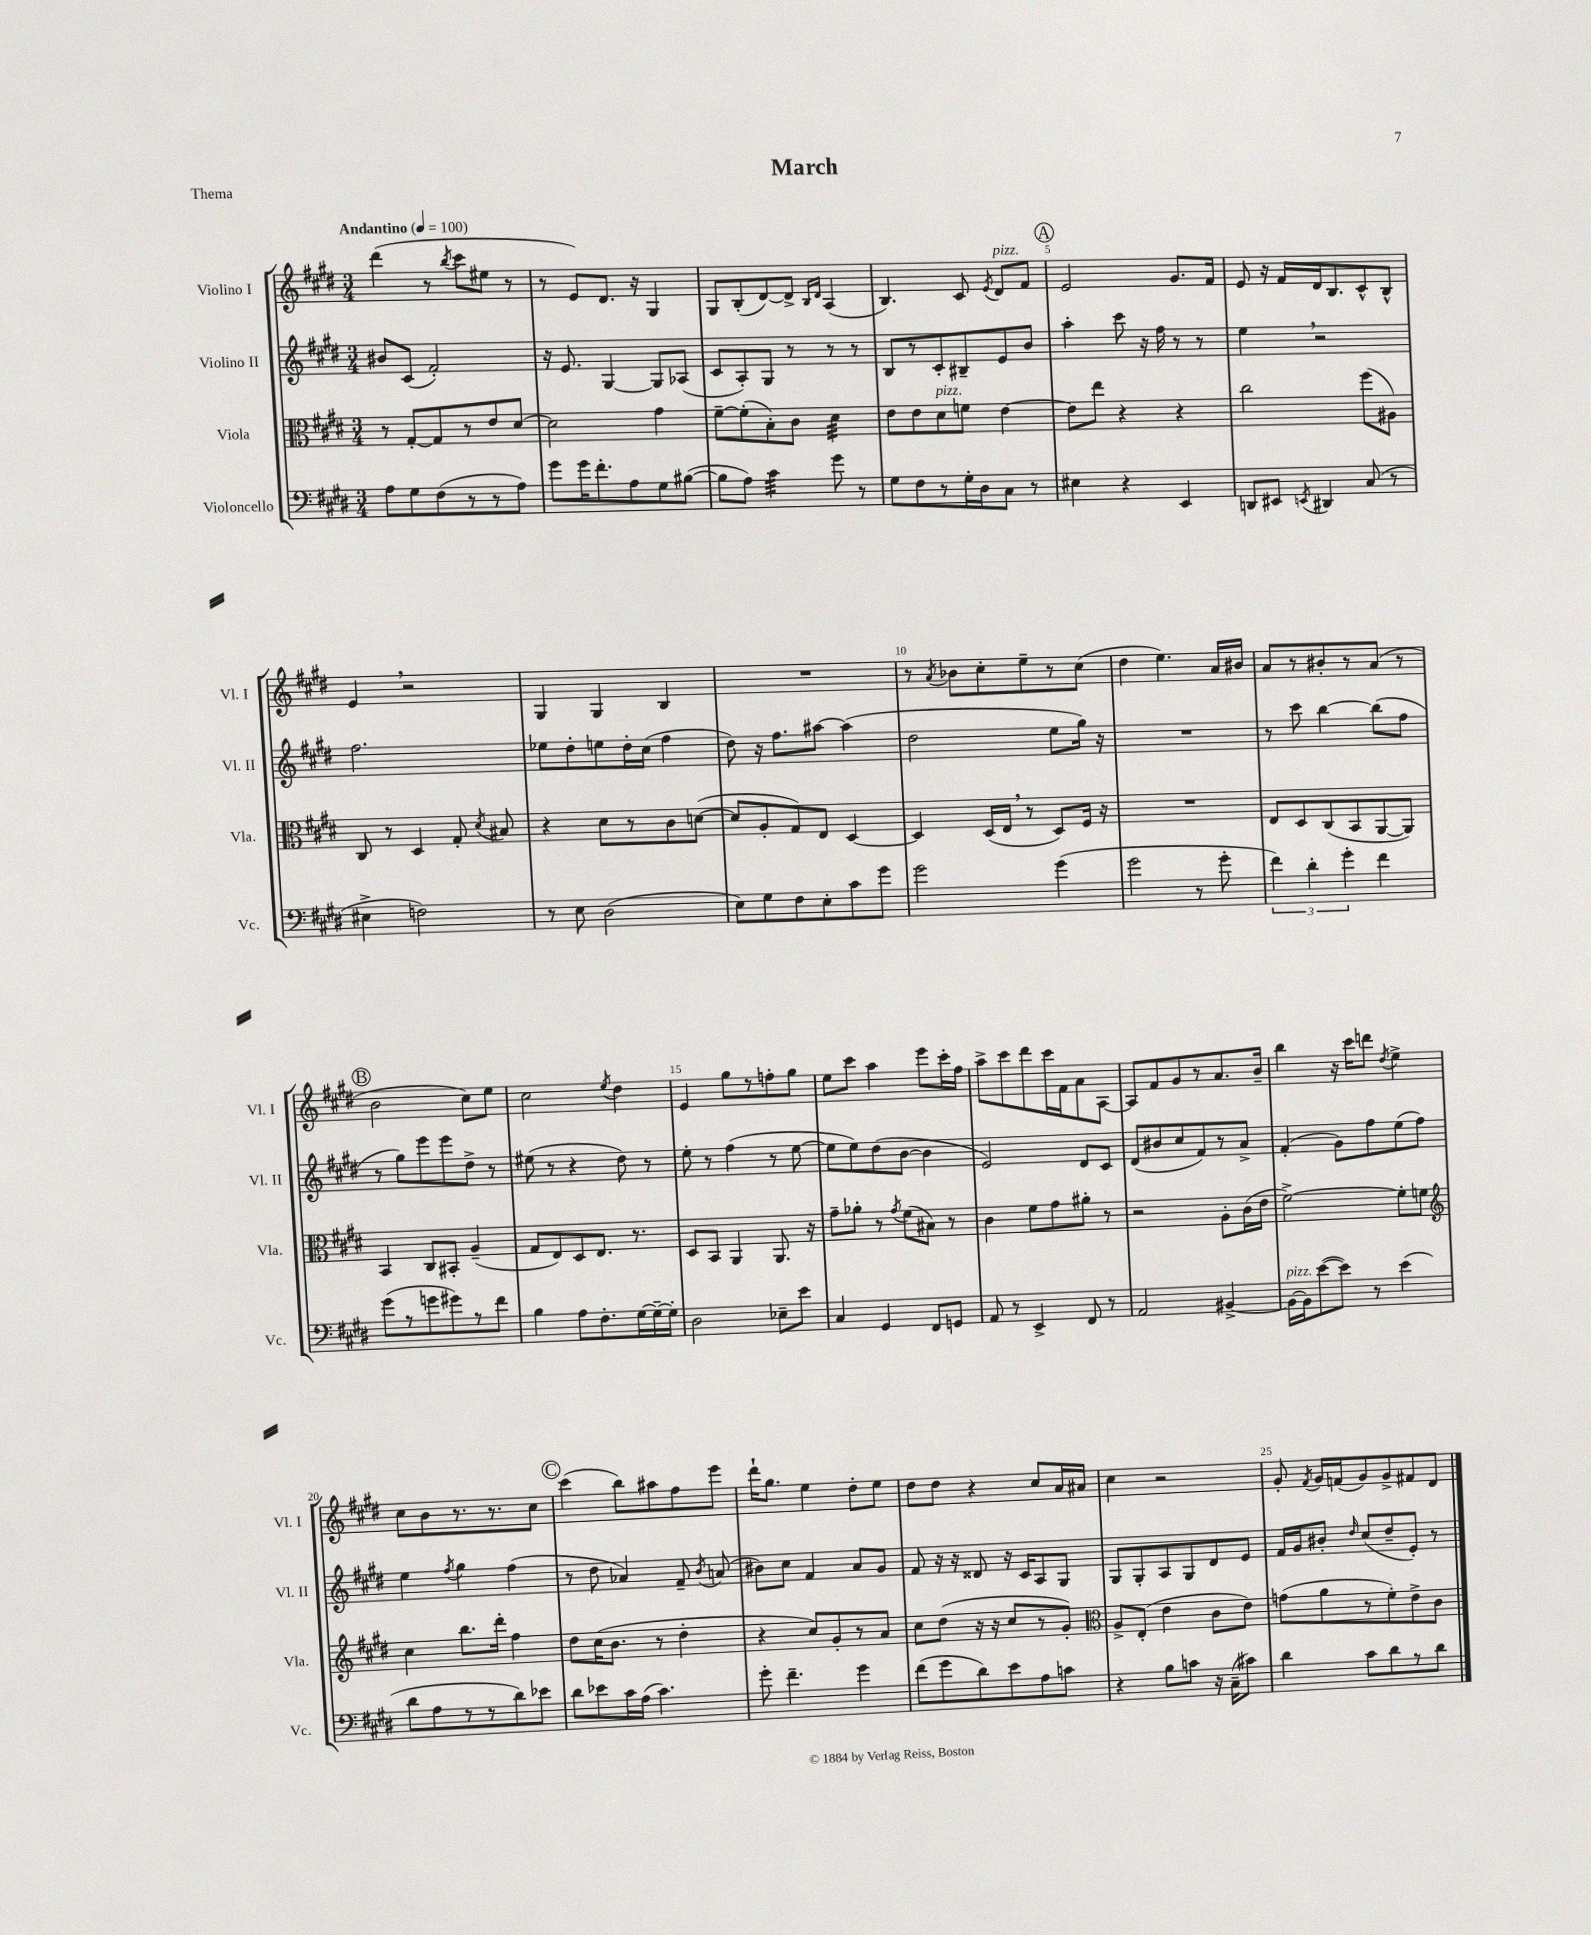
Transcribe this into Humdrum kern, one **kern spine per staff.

**kern	**kern	**kern	**kern
*staff4	*staff3	*staff2	*staff1
*clefF4	*clefC3	*clefG2	*clefG2
*k[f#c#g#d#]	*k[f#c#g#d#]	*k[f#c#g#d#]	*k[f#c#g#d#]
*M3/4	*M3/4	*M3/4	*M3/4
*MM100	*MM100	*MM100	*MM100
8A	8r	8b#	(4ddd#
8G#	[8G#'	(8c#	.
(8F#	8G#]	2f#')	8r
.	.	.	8qbb
8r	8r	.	8ccc#
8r	8e	.	8ee#
8A)	[8d#	.	8r
=	=	=	=
8g#	2d#]	16r	8r
.	.	8.e	.
16g#	.	.	8e)
8.f#'	.	.	.
.	.	[4G#	8.d#
8A	.	.	.
.	.	.	16r
8G#	4g#	8G#]	4G#
([8B#	.	(8A-	.
=	=	=	=
8B#]	[8f#~	8c#	8G#
8A)	(8f#']	8A')	(8B'
4c#	8B')	8G#	[8d#)
.	8c#	8r	8d#^]
.	.	.	16qqB
.	.	.	16qqd#
8g#	4d#	8r	(4A
8r	.	8r	.
=	=	=	=
8G#	8e	8B	4.B)
8F#	8e	8r	.
8r	8d#	8c#'	.
16G#'	8f	8B#~	8c#
16D#	.	.	.
.	.	.	8qe
8C#	[4e	8e	8d#
8r	.	8b	8f#
=	=	=	=
4E#	8e]	4aa'	2e
.	8ee	.	.
4r	4r	8ccc#	.
.	.	16r	.
.	.	16ff#	.
4EE	4r	8r	8.g#
.	.	8r	.
.	.	.	16f#
=	=	=	=
8DD	2cc#	4ee	8e
8EE#	.	.	16r
.	.	.	16f#
8qEE	.	.	.
4DD#	.	2r	16d#
.	.	.	8.B
(8C#	(8ff#	.	8c#^^
8r	8A#)	.	8B^^
=	=	=	=
4E#^	8C#	2.ff#	4e
.	8r	.	.
2F)	4D#	.	2r
.	8G#'	.	.
.	8qd#	.	.
.	8B#	.	.
=	=	=	=
8r	4r	8ee-	4G#
8E	.	8dd#'	.
(2D#	8d#	8ee	4G#
.	8r	16dd#'	.
.	.	(16cc#	.
.	8c#	4ff#	4B
.	([8d	.	.
=	=	=	=
8E)	8d]	8dd#)	2.r
8G#	8A'	16r	.
.	.	8.ff#	.
8F#	8G#)	.	.
8E'	8E	[8aa#	.
8c#	[4D#	(4aa#]	.
8g#	.	.	.
=	=	=	=
2g#	4D#]	2dd#	8r
.	.	.	8qa
.	.	.	8b-
.	(16D#	.	8cc#'
.	16E	.	.
.	8r	.	8ee~
(4g#	8D#)	8ee	8r
.	16F#	16gg#)	(8cc#
.	16r	16r	.
=	=	=	=
2g#	2.r	2.r	4dd#
.	.	.	4.ee)
8r	.	.	.
8g#'	.	.	16a
.	.	.	16b#
=	=	=	=
6f#)	8E	8r	8a
.	8D#	8ccc#	8r
6d#'	.	.	.
.	(8C#	[4bb	8b#'
6g#'	.	.	.
.	8BB	.	8r
4f#	[8AA	(8bb]	(8a
.	8AA])	8ff#	8r
=	=	=	=
(8g#	4BB	8r	2b
8r	.	8gg#)	.
8g	8C#	8eee	.
8g#)	8BB#'	8eee	.
8r	(4A~	8dd#^	8cc#)
8f#	.	8r	8ee
=	=	=	=
4B	8G#	(8ee#	2cc#
.	8E)	8r	.
8A	8D#	4r	.
8.F#'	8.E	.	.
.	.	.	8qee
.	.	8dd#)	4dd#
[16G#	8.r	.	.
16G#~_	.	8r	.
16G#']	.	.	.
=	=	=	=
2D#	8D#	8ee'	4e
.	8BB	8r	.
.	4AA	(4ff#	8gg#
.	.	.	8r
8E-~	8.AA	8r	8ff'
8e	.	[8ee	8gg#
.	16r	.	.
=	=	=	=
4C#	8g#~	8ee]	8ee
.	8a-'	8ee)	8ccc#
4GG#	8r	(8dd#	4aa
.	8qg#	.	.
.	(8f#	[8b	.
8FF#	8B#)	4b]	8eee
8GG	8r	.	16ccc#'
.	.	.	16ff#
=	=	=	=
8AA	4c#	2e)	8aa^
8r	.	.	8ccc#
4EE^	8f#	.	8ddd#
.	8g#	.	16ccc#
.	.	.	16f#
8FF#	8a#'	8d#	8a
8r	8r	8c#	[8A
=	=	=	=
2AA	2r	(8d#	8A]
.	.	8b#	8f#
.	.	8cc#	8g#
.	.	8f#)	8r
[4BB#^	8A'	8r	8.a
.	(16c#	8a^	.
.	16e	.	16b~
=	=	=	=
16BB#_	[2f#^)	(4f#'	4bb
16BB#]	.	.	.
([8e	.	.	.
8e])	.	8g#)	16r
.	.	.	16ccc#
8r	.	8ff#	8ddd
.	.	.	8qdd#
(4e	8f#']	(8ee	4ee^
.	8f	8ff#)	.
=	=	=	=
*	*clefG2	*	*
8d#	4cc#	4ee	8cc#
8A	.	.	8b
.	.	8qff#	.
8r	8.bb	4gg#	8.r
8r	.	.	.
.	16ddd#'	.	8.r
8d#)	4ff#	(4ff#	.
8e-	.	.	8cc#
=	=	=	=
8d#	8dd#	8r	(4ccc#
8e-	(16cc#	8dd#	.
.	8.b	.	.
16c#	.	4a-)	8bb)
(16A	.	.	.
4.c#)	8r	.	8aa#
.	4dd#'	8f#~	8ff#
.	.	8qb	.
.	.	(8a	8eee
=	=	=	=
8g#'	4r	8b#)	16ddd#`
.	.	.	8.gg#
4.f#~	.	8cc#	.
.	8cc#)	4f#	4ee
.	8g#'	.	.
4g#	8r	8a	8dd#'
.	8a	8g#	8ee
=	=	=	=
(8f#	8cc#	8f#	8dd#
8g#	(8dd#	16r	8dd#
.	.	16r	.
8d#)	16r	8d##	4r
.	16r	.	.
8e	8cc#	16r	.
.	.	16c#	.
8A	8r	8A	8cc#
8c	8g#')	8G#	16a
.	.	.	16a#
=	=	=	=
*	*clefC3	*	*
4r	8A^	8G#	4cc#
.	(8E'	8G#'	.
8B	4e	8A	2r
8c	.	8G#	.
16r	8c#	8d#	.
(16C#~	.	.	.
8c#)	8e)	8e	.
=	=	=	=
4d#	(8g	16f#	8g#'
.	.	16g#	.
.	.	.	8qf#
.	8a	8b#'	16g#
.	.	.	(16f
.	.	16qqdd#	.
8c#	8r	(8cc#	8g#)
8d#	8f#')	8dd#~	8g#^
8r	8e^	8e')	8f#
8d#	8c#	8r	8d#
==	==	==	==
*-	*-	*-	*-
